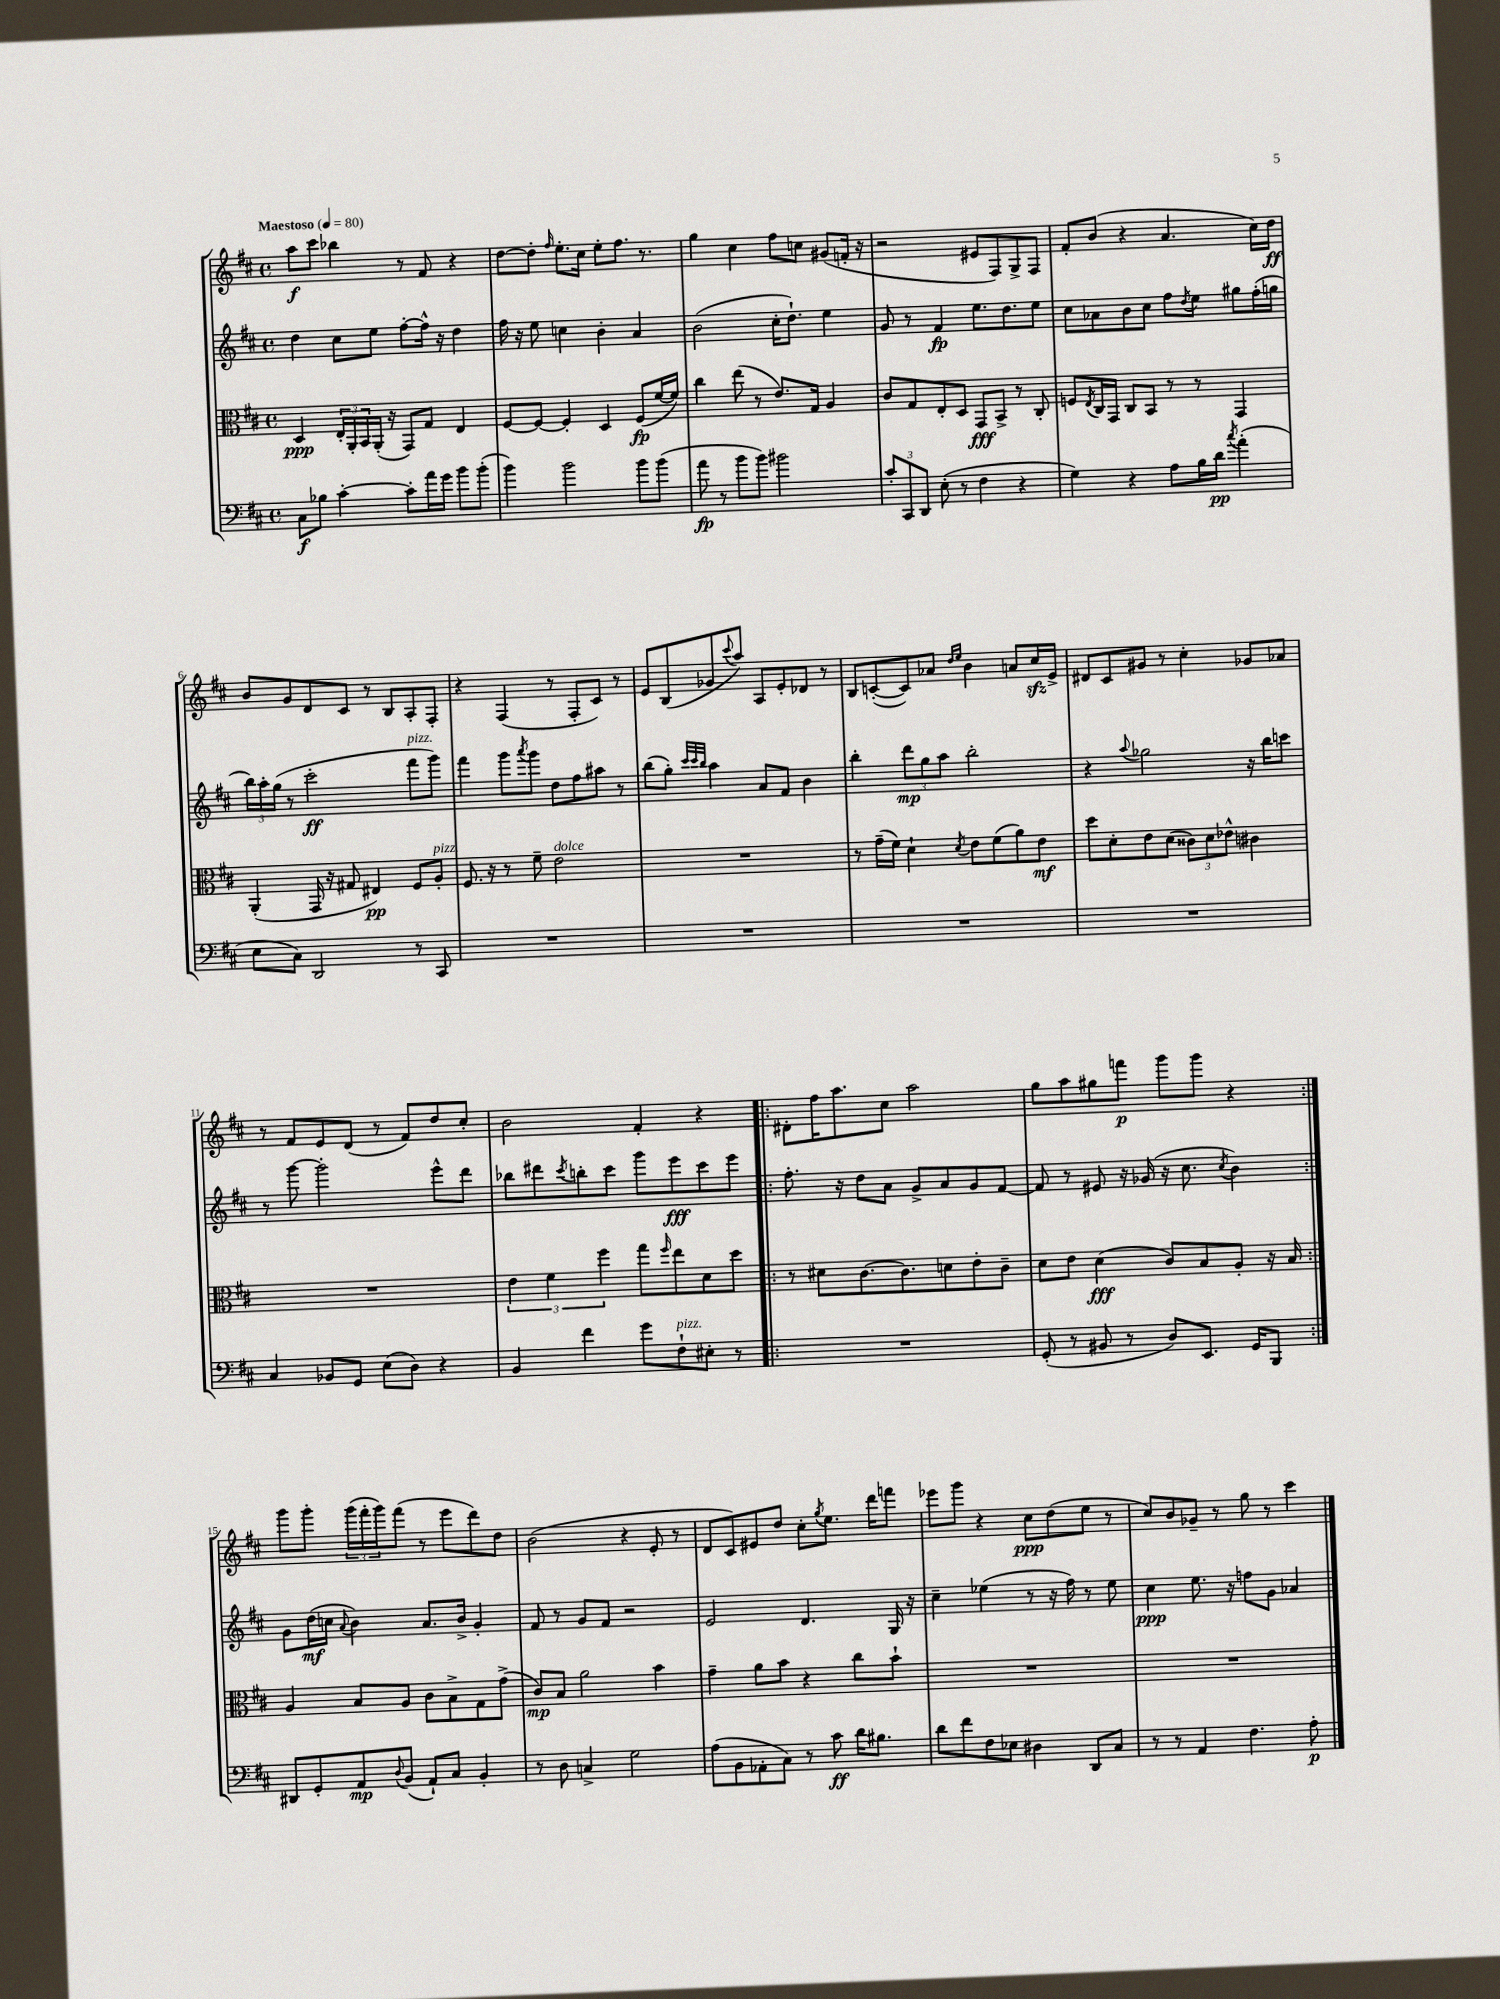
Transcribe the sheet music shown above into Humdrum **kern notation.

**kern	**dynam	**kern	**dynam	**kern	**dynam	**kern	**dynam
*part4	*part4	*part3	*part3	*part2	*part2	*part1	*part1
*staff4	*staff4	*staff3	*staff3	*staff2	*staff2	*staff1	*staff1
*clefF4	*	*clefC3	*	*clefG2	*	*clefG2	*
*k[f#c#]	*	*k[f#c#]	*	*k[f#c#]	*	*k[f#c#]	*
*M4/4	*	*M4/4	*	*M4/4	*	*M4/4	*
*met(c)	*	*met(c)	*	*met(c)	*	*met(c)	*
*MM80	*	*MM80	*	*MM80	*	*MM80	*
=1	=1	=1	=1	=1	=1	=1	=1
!	!	!	!	!	!	!LO:TX:a:B:t=Maestoso	!
8C#\L	f	4D/	ppp	4dd\	.	8aa\L	f
8B-X\J	.	.	.	.	.	8ccc#\J	.
[4c#'\	.	24E'/LL	.	8cc#\L	.	4bb-X\	.
.	.	24AA'/	.	.	.	.	.
.	.	24BB/	.	.	.	.	.
.	.	(16AA'/JJ	.	8ee\J	.	.	.
.	.	16r	.	.	.	.	.
8c#'\L]	.	8GG/L)	.	[8ff#'\L	.	8r	.
16a\L	.	8G/J	.	16ff#^^\Jk]	.	8f#/	.
16g\JJ	.	.	.	16r	.	.	.
8b\L	.	4E/	.	4dd\	.	4r	.
(8b'\J	.	.	.	.	.	.	.
=2	=2	=2	=2	=2	=2	=2	=2
4b\)	.	[8F#/L	.	16ff#\	.	[8dd\L	.
.	.	.	.	16r	.	.	.
.	.	8F#/J_	.	8ee\	.	8dd'\J]	.
.	.	.	.	.	.	16qqff#/	.
2b\	.	4F#'/]	.	4ccn\	.	8.ee'\L	.
.	.	.	.	.	.	16cc#\Jk	.
.	.	4D/	.	4b'\	.	8ee'\L	.
.	.	.	.	.	.	8.ff#\J	.
8b\L	.	(8F#/L	fp	4a/	.	.	.
.	.	.	.	.	.	8.r	.
(8b\J	.	[16f#/L	.	.	.	.	.
.	.	16f#/JJ])	.	.	.	.	.
=3	=3	=3	=3	=3	=3	=3	=3
8a\	fp	4cc#\	.	(2b\	.	4gg\	.
8r	.	.	.	.	.	.	.
8b\L	.	(8ee\	.	.	.	4cc#\	.
8b\J)	.	8r	.	.	.	.	.
2b#X\	.	8.e/L)	.	16cc#'\KL	.	8ff#\L	.
.	.	.	.	8.dd`\J)	.	.	.
.	.	.	.	.	.	8ccn\J	.
.	.	16G/Jk	.	.	.	.	.
.	.	4A/	.	4ee\	.	(8g#X/L	.
.	.	.	.	.	.	16fn'/Jk	.
.	.	.	.	.	.	16r	.
=4	=4	=4	=4	=4	=4	=4	=4
12c#'/L	.	8c#/L	.	8g/	.	2r	.
12CC#/	.	.	.	.	.	.	.
.	.	8G/	.	8r	.	.	.
12DD/J	.	.	.	.	.	.	.
(8E'\	.	8E'/	.	4f#/	fp	.	.
8r	.	8D/J	.	.	.	.	.
4F#\	.	8GG/L	fff	8.ee\L	.	8e#X/L	.
.	.	8BB^/J	.	.	.	8F#/)	.
.	.	.	.	8.dd\	.	.	.
4r	.	8r	.	.	.	8G^/	.
.	.	8C#'/	.	8ee\J	.	8F#/J	.
=5	=5	=5	=5	=5	=5	=5	=5
4G\)	.	8Fn/L	.	8cc#\L	.	8f#'/L	.
.	.	8qE/	.	.	.	.	.
.	.	16C#/L	.	8a-X\	.	(8b/J	.
.	.	16GG/JJ	.	.	.	.	.
4r	.	8C#/L	.	8b\	.	4r	.
.	.	8BB/J	.	8cc#\J	.	.	.
8A\L	.	8r	.	8ff#\L	.	4.a/	.
.	.	.	.	8qdd/	.	.	.
16B\L	.	8r	.	8ee\J	.	.	.
16d\JJ	pp	.	.	.	.	.	.
8qcc#/	.	.	.	.	.	.	.
(4a'\	.	4GG/	.	8gg#X\L	.	.	.
.	.	.	.	(16ff#'\L	.	16cc#\LL)	.
.	.	.	.	16ggn\JJ	.	16dd\JJ	ff
!!LO:LB:g=z
=6	=6	=6	=6	=6	=6	=6	=6
8E\L	.	(4AA'/	.	24bb\LL)	.	8b/L	.
.	.	.	.	24aa'\	.	.	.
.	.	.	.	(24gg\JJ	.	.	.
8C#\J)	.	.	.	8r	.	8g/	.
2DD/	.	16GG/	.	2ccc#'\	ff	8d/	.
.	.	16r	.	.	.	.	.
.	.	8G#X/	.	.	.	8c#/J	.
.	.	4E#X/)	pp	.	.	8r	.
.	.	.	.	.	.	8B/L	.
!	!	!	!	!LO:TX:a:i:t=pizz.	!	!	!
8r	.	8F#/L	.	8fff#\L	.	8A'/	.
!	!	!LO:TX:a:i:t=pizz.	!	!	!	!	!
8CC#/	.	8A'/J	.	8ggg\J)	.	8F#'/J	.
=7	=7	=7	=7	=7	=7	=7	=7
1r	.	8.F#/	.	4fff#\	.	4r	.
.	.	16r	.	.	.	.	.
.	.	8r	.	8ggg\L	.	(4F#/	.
.	.	.	.	8qaaa/	.	.	.
.	.	8f#~\	.	8ggg\J	.	.	.
!	!	!LO:TX:a:i:t=dolce	!	!	!	!	!
.	.	2e\	.	8dd\L	.	8r	.
.	.	.	.	8ff#\	.	8F#'/L	.
.	.	.	.	8aa#X\J	.	8c#/J)	.
.	.	.	.	8r	.	8r	.
=8	=8	=8	=8	=8	=8	=8	=8
1r	.	1r	.	(8bb\L	.	8e/L	.
.	.	.	.	8gg'\J)	.	(8B/	.
.	.	.	.	32qqccc#/LLL	.	.	.
.	.	.	.	32qqccc#/	.	.	.
.	.	.	.	32qqbb/JJJ	.	.	.
.	.	.	.	4aa\	.	8g-X/	.
.	.	.	.	.	.	8qqccc#/	.
.	.	.	.	.	.	8aa/J)	.
.	.	.	.	8a/L	.	8A/L	.
.	.	.	.	8f#/J	.	8e'/	.
.	.	.	.	4b\	.	8d-X/J	.
.	.	.	.	.	.	8r	.
=9	=9	=9	=9	=9	=9	=9	=9
1r	.	8r	.	4bb'\	.	8B/L	.
.	.	(16g~\LL	.	.	.	([8cn'/	.
.	.	16f#\JJ)	.	.	.	.	.
.	.	4d`\	.	12ddd\L	mp	8c/])	.
.	.	.	.	12gg\	.	.	.
.	.	.	.	.	.	8a-X/J	.
.	.	.	.	12aa\J	.	.	.
.	.	.	.	.	.	16qqdd/LL	.
.	.	8qd/	.	.	.	16qqee/JJ	.
.	.	8e\L	.	2bb'\	.	4b\	.
.	.	(8f#\	.	.	.	.	.
.	.	8a\)	.	.	.	8an/L	.
.	.	8e\J	mf	.	.	16cc#zz/L	.
.	.	.	.	.	.	16e^/JJ	.
=10	=10	=10	=10	=10	=10	=10	=10
1r	.	8dd\L	.	4r	.	8d#X/L	.
.	.	8d'\	.	.	.	8c#/	.
.	.	.	.	8qqaa/	.	.	.
.	.	8e\	.	2gg-X\	.	8g#X/J	.
.	.	(8d\J	.	.	.	8r	.
.	.	12c##X\L)	.	.	.	4cc#'\	.
.	.	12d\	.	.	.	.	.
.	.	12e-X^^\J	.	.	.	.	.
.	.	4c#X\	.	16r	.	8g-X/L	.
.	.	.	.	16bb\KL	.	.	.
.	.	.	.	8cccn\J	.	8a-X/J	.
!!LO:LB:g=z
=11	=11	=11	=11	=11	=11	=11	=11
4C#/	.	1r	.	8r	.	8r	.
.	.	.	.	[8ggg\	.	8f#/L	.
8BB-X/L	.	.	.	2ggg'\]	.	8e/	.
8GG/J	.	.	.	.	.	(8d/J	.
(8E\L	.	.	.	.	.	8r	.
8D\J)	.	.	.	.	.	8f#/L)	.
4r	.	.	.	8eee^^\L	.	8dd/	.
.	.	.	.	8ddd\J	.	8cc#'/J	.
=12	=12	=12	=12	=12	=12	=12	=12
4BB/	.	6e\	.	8bb-X\L	.	2b\	.
.	.	.	.	8ddd#X\	.	.	.
.	.	6f#\	.	.	.	.	.
.	.	.	.	8qccc#/	.	.	.
4f#\	.	.	.	8bbn'\	.	.	.
.	.	6ff#\	.	.	.	.	.
.	.	.	.	8ccc#\J	.	.	.
8g\L	.	8gg\L	.	8ggg\L	.	4f#'/	.
.	.	16qqff#/	.	.	.	.	.
!LO:TX:a:i:t=pizz.	!	!	!	!	!	!	!
8F#`\	.	8ee\	.	8eee\	fff	.	.
8E#X'\J	.	8d\	.	8ccc#\	.	4r	.
8r	.	8dd\J	.	8eee\J	.	.	.
=13!|:	=13!|:	=13!|:	=13!|:	=13!|:	=13!|:	=13!|:	=13!|:
1r	.	8r	.	8.ff#'\	.	8d#X'\L	.
.	.	8d#X\L	.	.	.	16ff#\K	.
.	.	.	.	16r	.	8.aa\	.
.	.	[8.c#\	.	8dd\L	.	.	.
.	.	.	.	8a\J	.	8cc#\J	.
.	.	8.c#\]	.	.	.	.	.
.	.	.	.	8g^/L	.	2aa\	.
.	.	8dn\	.	8a/	.	.	.
.	.	8e'\	.	8g/	.	.	.
.	.	8c#~\J	.	[8f#/J	.	.	.
=14	=14	=14	=14	=14	=14	=14	=14
(8GG'/	.	8d\L	.	8f#/]	.	8gg\L	.
8r	.	8e\J	.	8r	.	8aa\	.
8BB#X/	.	(4d\	fff	8e#X/	.	8gg#X\	.
8r	.	.	.	16r	.	8fffn\J	p
.	.	.	.	(16g-X/	.	.	.
8D/L)	.	8c#/L)	.	16r	.	8ggg\L	.
.	.	.	.	8.cc#\	.	.	.
8.EE/J	.	8B/	.	.	.	8ggg\J	.
.	.	.	.	8qcc#/	.	.	.
.	.	8A'/J	.	4b\)	.	4r	.
16GG/KL	.	.	.	.	.	.	.
8BBB/J	.	16r	.	.	.	.	.
.	.	16B/	.	.	.	.	.
!!LO:LB:g=z
=15:|!	=15:|!	=15:|!	=15:|!	=15:|!	=15:|!	=15:|!	=15:|!
8DD#X/L	.	4A/	.	8g\L	.	8ggg\L	.
8GG'/	.	.	.	(16dd\L	mf	8ggg'\J	.
.	.	.	.	16ccn\JJ	.	.	.
.	.	.	.	8qqa/	.	.	.
8AA/	mp	8B/L	.	4b\)	.	(24ggg\LL	.
.	.	.	.	.	.	24fff#'\	.
.	.	.	.	.	.	24ggg\J)	.
8qqD/	.	.	.	.	.	.	.
(8BB/J	.	8A/J	.	.	.	(8fff#\J	.
8AA`/L)	.	8c#\L	.	8.a/L	.	8r	.
8C#/J	.	8B^\	.	.	.	8eee\L	.
.	.	.	.	16b^/Jk	.	.	.
4BB'/	.	8G\	.	4g'/	.	8ddd\)	.
.	.	(8g^\J	.	.	.	8dd\J	.
=16	=16	=16	=16	=16	=16	=16	=16
8r	.	8c#/L)	mp	8f#/	.	(2b\	.
8D\	.	8B/J	.	8r	.	.	.
4Cn^/	.	2a\	.	8g/L	.	.	.
.	.	.	.	8f#/J	.	.	.
2G\	.	.	.	2r	.	4r	.
.	.	4b\	.	.	.	8e'/	.
.	.	.	.	.	.	8r	.
=17	=17	=17	=17	=17	=17	=17	=17
(8A\L	.	4g~\	.	2e/	.	8d/L	.
8BB\	.	.	.	.	.	8c#/)	.
8AA-X'\	.	8a\L	.	.	.	8e#X/	.
8C#\J)	.	8b\J	.	.	.	8dd/J	.
8r	.	4r	.	4.d/	.	8cc#'\L	.
.	.	.	.	.	.	8qgg/	.
8c#\	ff	.	.	.	.	8.ee\J	.
16d\KL	.	8cc#\L	.	.	.	.	.
8.B#X\J	.	.	.	.	.	16ddd\KL	.
.	.	8b`\J	.	16G/	.	8fffn\J	.
.	.	.	.	16r	.	.	.
=18	=18	=18	=18	=18	=18	=18	=18
8d\L	.	1r	.	4cc#~\	.	8eee-X\L	.
8f#\	.	.	.	.	.	8ggg\J	.
8F#\	.	.	.	(4ee-X\	.	4r	.
8E-X\J	.	.	.	.	.	.	.
4D#X\	.	.	.	8r	.	8cc#\L	ppp
.	.	.	.	16r	.	(8dd\	.
.	.	.	.	16ff#\)	.	.	.
8DD/L	.	.	.	8r	.	8ee\J	.
8C#/J	.	.	.	8ee-\	.	8r	.
=19	=19	=19	=19	=19	=19	=19	=19
8r	.	1r	.	4cc#\	ppp	8cc#/L)	.
8r	.	.	.	.	.	8b/	.
4AA/	.	.	.	8.ee\	.	8g-X~/J	.
.	.	.	.	.	.	8r	.
.	.	.	.	16r	.	.	.
4.F#\	.	.	.	8ffn\L	.	8gg\	.
.	.	.	.	8g\J	.	8r	.
.	.	.	.	4a-X/	.	4ccc#\	.
8A'\	p	.	.	.	.	.	.
==	==	==	==	==	==	==	==
*-	*-	*-	*-	*-	*-	*-	*-
